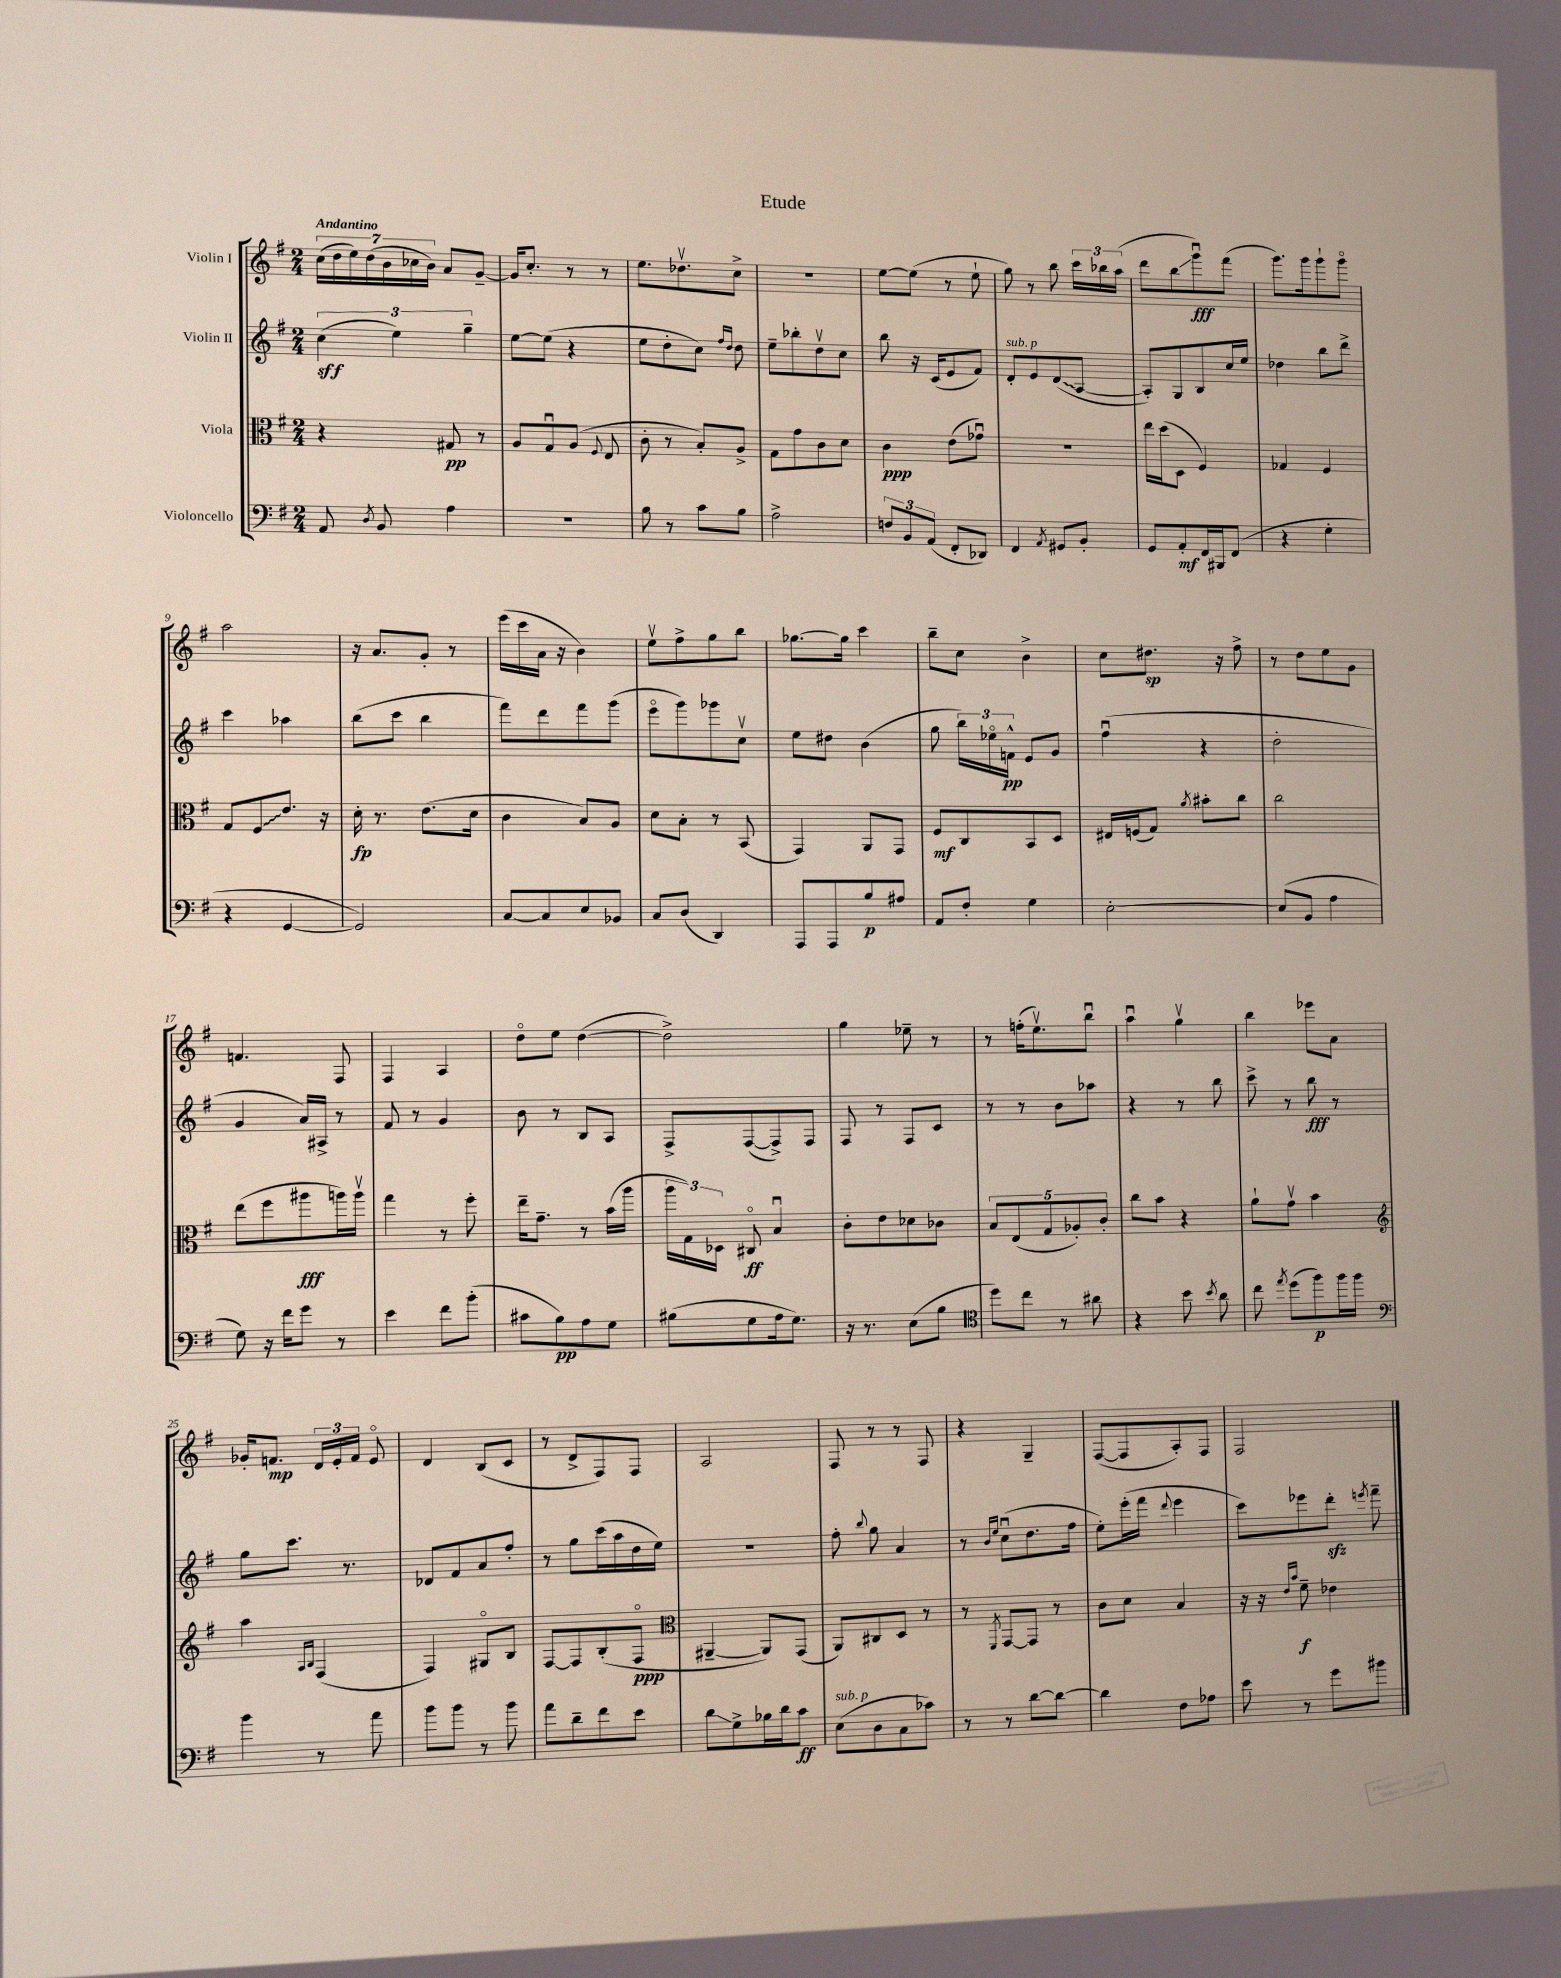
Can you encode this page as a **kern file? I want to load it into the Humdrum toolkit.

**kern	**kern	**kern	**kern
*staff4	*staff3	*staff2	*staff1
*clefF4	*clefC3	*clefG2	*clefG2
*k[f#]	*k[f#]	*k[f#]	*k[f#]
*M2/4	*M2/4	*M2/4	*M2/4
8AA	4r	(6cc	(28cc
.	.	.	28dd
.	.	.	28ee)
.	.	.	(28dd
8qD	.	.	.
8BB	.	.	.
.	.	.	28b
.	.	6ee)	.
.	.	.	28cc-
.	.	.	28b)
4A	8G#	.	8a
.	.	6gg~	.
.	8r	.	[8g~
=	=	=	=
2r	8A	[8ee	16g]
.	.	.	8.cc'
.	8Gu	(8ee]	.
.	(8A	4r	8r
.	8qqF#	.	.
.	8E	.	8r
=	=	=	=
8B	8c'	8ee	8.ee
8r	8r	8dd'	.
.	.	.	8.dd-v
8c	8B')	8cc)	.
.	.	16qqff#	.
.	.	16qqdd	.
8B	8A^	8dd	8cc^
=	=	=	=
2A^	8G	8ee~	2r
.	8g	8bb-'	.
.	8c	8ddv	.
.	8d	8cc	.
=	=	=	=
12F	4c	8bb	[8ee
12BB	.	.	.
.	.	16r	(8ee]
(12AA	.	.	.
.	.	(16c	.
8FF#'	(8e	8e	8r
8DD-)	8g-u)	8f#)	8ee`
=	=	=	=
4FF#	2r	8d'	8gg)
.	.	8e	8r
8qAA	.	.	.
8GG#	.	(8d	8bb
8BB'	.	[8A	24ccc
.	.	.	24bb-
.	.	.	(24aa
=	=	=	=
8GG	16ee	8A'])	8ddd
.	(16dd	.	.
8AA'	8D	8G	8bb
16FF#	4F#)	8B	8gggu)
16BBB#	.	.	.
(8FF#	.	16cc	(8fff#
.	.	16ee	.
=	=	=	=
4r	4G-	4dd-	8.ggg)
.	.	.	16ggg
4G'	4F#	8bb	8ggg`
.	.	8ddd^	8gggo
=	=	=	=
4r	8G	4ccc	2aa
.	8F#	.	.
[4GG	8.e	4aa-	.
.	16r	.	.
=	=	=	=
2GG])	16d'	(8bb	16r
.	8.r	.	8.a
.	.	8ccc	.
.	(8.e	4bb	8g'
.	.	.	8r
.	16d	.	.
=	=	=	=
[8C	4c	8fff#)	(16eee
.	.	.	16ccc
8C]	.	8ddd	16a
.	.	.	16r
8E	8B)	8fff#	4b)
8BB-	8A	(8ggg	.
=	=	=	=
8C	8d	8eeeo	8eev
(8D	8B'	8ggg)	8ff#^
4DD)	8r	8ggg-	8gg
.	(8BB	8ccv	8bb
=	=	=	=
8AAA	4GG)	8ee	[8.gg-
8AAA	.	8dd#	.
.	.	.	16gg-]
8B	8AA	(4b	4ccc
8A#	8GG	.	.
=	=	=	=
8AA	8F#	8gg	8bb~
8F#'	8C	24bb)	8cc
.	.	24ee-o	.
.	.	24f^^	.
4G	8BB	8e	4b^
.	8D	8g	.
=	=	=	=
[2E'	16E#	(4ff#u	8cc
.	(16F	.	.
.	8G)	.	8.dd#
.	8qa	.	.
.	8b#'	4r	.
.	.	.	16r
.	8cc	.	8ff#^
=	=	=	=
(8E]	2cc	2dd'	8r
8BB	.	.	8dd
4A	.	.	8ee
.	.	.	8g
=	=	=	=
8G)	(8ee	4g	4.f
16r	8ff#	.	.
16f#	.	.	.
8g	8aa#	16a)	.
.	.	16A#^	.
8r	16aa)	8r	8F#
.	16aav	.	.
=	=	=	=
4e	4gg	8f#	4F#
.	.	8r	.
8f#	8r	4g	4A
(8b'	8ff#'	.	.
=	=	=	=
8c#	16ee~	8b	8ddo
.	8.g~	.	.
8B)	.	8r	8ee
8A	8r	8B	([4dd
8G	(16b	8A	.
.	16aa	.	.
=	=	=	=
(8B#	24aa	8F#^	2dd^])
.	24G)	.	.
.	24D-	.	.
8G	8C#o	([8F#	.
16A	4Bu	8F#^])	.
8.G)	.	.	.
.	.	8F#	.
=	=	=	=
16r	8c'	8F#	4gg
8.r	.	.	.
.	8e	8r	.
(8E	8d-	8F#	8ee-~
8B	8c-	8c	8r
=	=	=	=
*clefC4	*	*	*
8dd)	10B	8r	8r
.	(10E	.	.
8cc	.	8r	(16ff'
.	.	.	8.eev)
.	10G	.	.
8r	.	8b	.
.	10A-')	.	.
8a#	.	8aa-	8bbu
.	10c'	.	.
=	=	=	=
4r	8cc	4r	4aau
.	8b	.	.
8b	4r	8r	4ggv
8qb	.	.	.
8a	.	8bb	.
=	=	=	=
8cc	8a`	8ccc^	4bb
8qee	.	.	.
(8dd	8gv	8r	.
8ff#)	4b	8bb	8eee-
16ff#	.	8r	8a
16ff#	.	.	.
=	=	=	=
*clefF4	*clefG2	*	*
4b	4aa	8gg	16g-'
.	.	.	8.f
.	.	8.ccc	.
.	16qqA	.	.
.	16qqB	.	.
8r	(4F#	.	24d
.	.	.	24e'
.	.	8.r	.
.	.	.	24f
8a	.	.	8eo
=	=	=	=
8b	4F#)	8d-	4d
8b	.	8f#	.
8r	8G#o	8a	(8B
8b	8B	8ff#'	8c
=	=	=	=
8a	[8F#	8r	8r
8d~	8F#]	8gg	8d^
8f#	(8B'	(16ccc	8F#)
.	.	16aa	.
8e	8F#o	16dd	8F#
.	.	16ee)	.
=	=	=	=
*	*clefC3	*	*
8d	[4AA#~	2r	2A
8G^	.	.	.
16B-	8AA#])	.	.
16d	.	.	.
8c	(8GG	.	.
=	=	=	=
(8E	8AA)	8ff#'	8F#
.	.	8qqbb	.
8D	8C#	8gg	8r
8C	8D	4a	8r
8c-)	8r	.	8F#
=	=	=	=
8r	8r	8r	4r
.	.	16qqb	.
.	8qFF#	16qqee	.
8r	[8GG	(8ccu	.
[8d	8GG]	8.dd	4G~
8d_	8r	.	.
.	.	16ff#	.
=	=	=	=
4d]	8c	8ee')	([8F#
.	8d	(16eee'	8F#]
.	.	16fff#	.
.	.	8qqddd	.
8F#	4B	4eee	8A')
8A-	.	.	8F#
=	=	=	=
8e	16r	8ccc)	2F#
.	16r	.	.
.	16qqe	.	.
.	16qqb	.	.
8r	8f#~	8eee-	.
8g	4e-	8ddd'	.
.	.	8qeee	.
8b#	.	8fff#~	.
==	==	==	==
*-	*-	*-	*-
